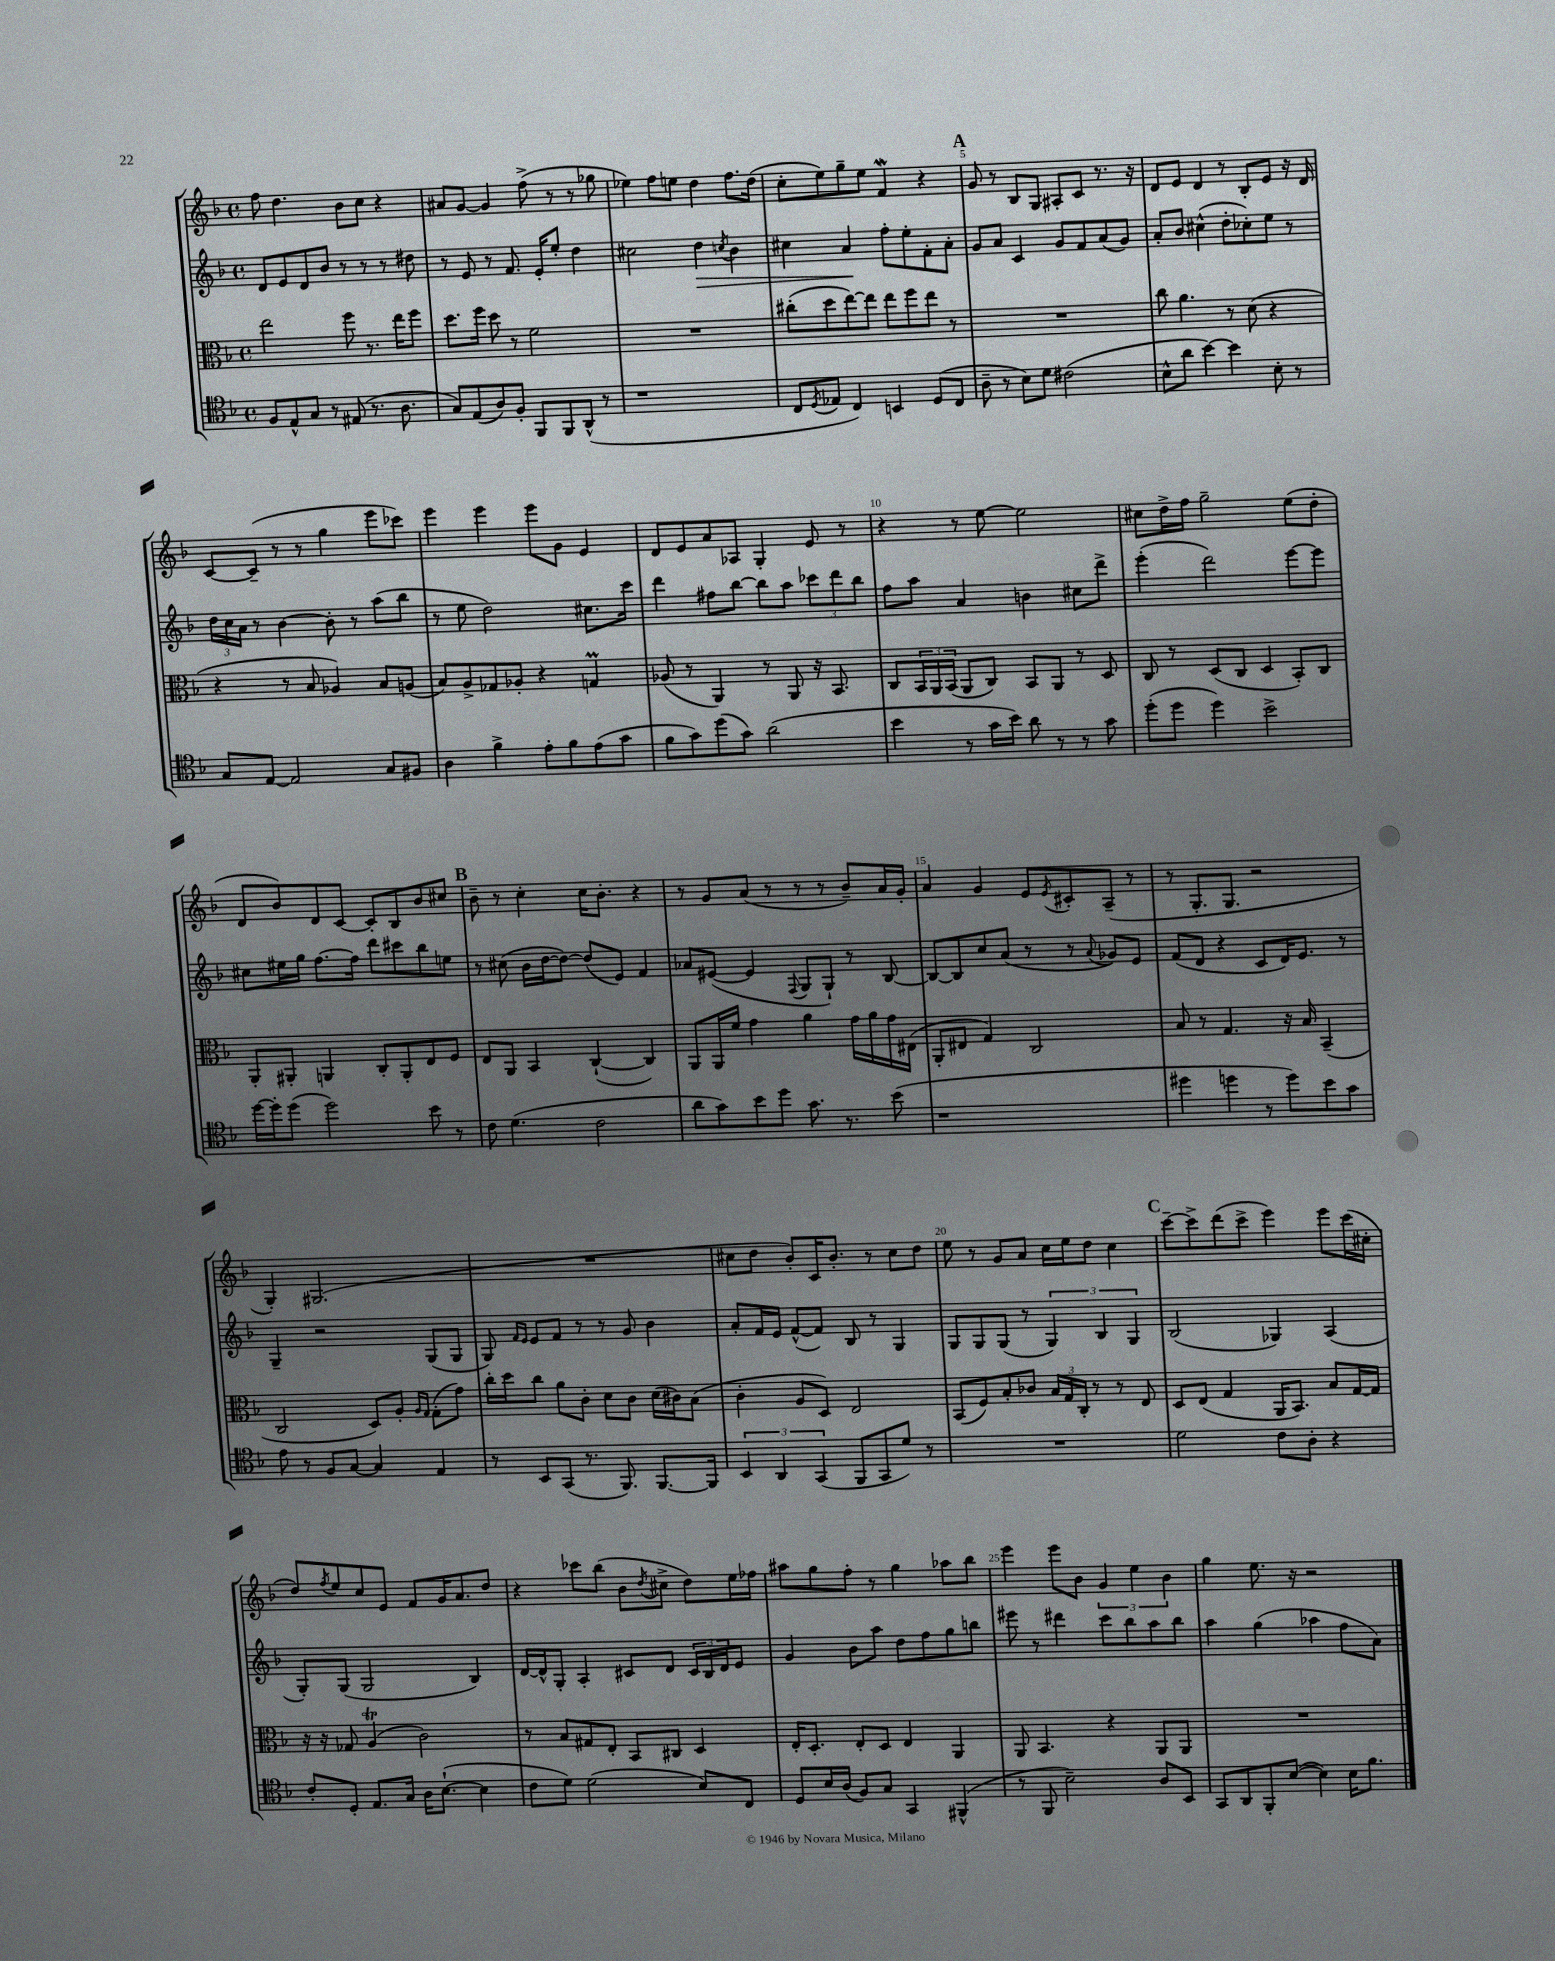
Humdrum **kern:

**kern	**kern	**kern	**dynam	**kern
*part4	*part3	*part2	*part2	*part1
*staff4	*staff3	*staff2	*staff2	*staff1
*clefC4	*clefC3	*clefG2	*	*clefG2
*k[b-]	*k[b-]	*k[b-]	*	*k[b-]
*M4/4	*M4/4	*M4/4	*	*M4/4
*met(c)	*met(c)	*met(c)	*	*met(c)
=1	=1	=1	=1	=1
8F/L	2ee\	8d/L	.	8ff\
8E^^/	.	8e/	.	4.dd\
8G/J	.	8d/	.	.
8r	.	8b-/J	.	.
(8E#X/	8ff\	8r	.	8b-\L
8.r	8.r	8r	.	8cc\J
.	.	8r	.	4r
8.A\	16ee\KL	.	.	.
.	8ff\J	8dd#X\	.	.
=2	=2	=2	=2	=2
8G/L)	8.dd\L	8r	.	8a#X/L
(8E/	.	8e/	.	[8g/J
.	16ff\Jk	.	.	.
8A/)	8dd\	8r	.	4g/]
8F'/J	8r	8.f/	.	.
8FF/L	2f\	.	.	(8ff^\
.	.	16e'/KL	.	.
8FF/	.	8ee'/J	.	8r
(8AA^^/J	.	4dd\	.	8r
8r	.	.	.	8gg-X\
=3	=3	=3	=3	=3
1r	1r	2cc#X\	.	4ee-X\)
.	.	.	.	8ff\L
.	.	.	.	8een\J
!	!	!	!LO:HP:b	!
.	.	4dd\	>	4dd\
.	.	8qccn/	.	.
.	.	4b-\	.	8.ff\L
.	.	.	.	(16dd\Jk
=4	=4	=4	=4	=4
8C/L	(8cc#X'\L	4cc#X\	.	8cc'\L
8qD/	.	.	.	.
8E-X/J	8dd\	.	.	8ee\)
4C/)	[8ee\)	4a/	.	8gg~\
.	8ee\J]	.	.	8ee\J
4BBn/	8ee\L	8ff'\L	]	4fw/
.	8ff\	8ee'\	.	.
(8D/L	8ee\J	8f'\	.	4r
8C/J	8r	8a'\J	.	.
!!LO:REH:place=s1:t=A
=5	=5	=5	=5	=5
8A~\	1r	8g/L	.	8g/
8r	.	8a/J	.	8r
8B-\L)	.	4c/	.	8B-/L
8d\J	.	.	.	8G/J
(2c#X\	.	8g/L	.	8A#X'/L
.	.	8f/	.	8c/J
.	.	(8a/	.	8.r
.	.	8g/J)	.	.
.	.	.	.	16r
=6	=6	=6	=6	=6
8B-^^\L	8cc\	8a'/L	.	8d/L
8a\J	4.a\	8b-/J	.	8e/J
[4b-\)	.	(4cc#X^^\	.	4d/
4b-\]	8r	8dd'\L	.	8r
.	(8d\	8cc-X'\)	.	8B-'/L
8B-'\	4r	8ee\J	.	8e/J
8r	.	8r	.	16r
.	.	.	.	16d/
!!LO:LB:g=z
=7	=7	=7	=7	=7
8G/L	4r	24dd\LL	.	[8c/L
.	.	24cc\	.	.
.	.	24a\JJ	.	.
[8E/J	.	8r	.	(8c~/J]
2E/]	8r	[4b-\	.	8r
.	8B-/	.	.	8r
.	4A-X/)	8b-'\]	.	4gg\
.	.	8r	.	.
8G/L	8B-/L	(8aa\L	.	8eee\L
8F#X/J	(8An/J	8bb-\J	.	8ccc-X\J)
=8	=8	=8	=8	=8
4A\	8B-/L)	8r	.	4eee\
.	8A^/	8ee\	.	.
4f^\	8G-X/	2dd\)	.	4eee\
.	8A-X'/J	.	.	.
8e'\L	4r	.	.	8eee\L
8f\	.	.	.	8g\J
(8e\	4GnM/	8.cc#X\L	.	4e/
8g\J	.	.	.	.
.	.	16ccc\Jk	.	.
=9	=9	=9	=9	=9
8f\L	(8A-X/	4ddd\	.	8d/L
8g\)	8r	.	.	8e/
(8dd\	4AA/)	8ff#X\L	.	8a/
8g\J)	.	[8bb-\J	.	8A-X/J
(2a\	8r	8bb-\L]	.	4G'/
.	8AA/	8aa\J	.	.
.	16r	12ccc-X\L	.	8e/
.	8.BB-/	.	.	.
.	.	12ddd\	.	.
.	.	.	.	8r
.	.	12bb-\J	.	.
=10	=10	=10	=10	=10
4b-\	8C/L	8ff\L	.	4r
.	24BB-/L	8aa\J	.	.
.	24AA/	.	.	.
.	(24BB-/JJ	.	.	.
8r	8AA/L	4a/	.	8r
16g\LL	8C/J)	.	.	[8ee\
16b-\JJ)	.	.	.	.
8a\	8BB-/L	4bn\	.	2ee\]
8r	8AA/J	.	.	.
8r	8r	8cc#X\L	.	.
8g\	8D/	8ddd^\J	.	.
=11	=11	=11	=11	=11
(8dd'\L	8C/	(4eee'\	.	8cc#X\L
8dd\J	8r	.	.	16dd^\L
.	.	.	.	16ff\JJ
4dd\)	(8D/L	2ddd\)	.	2gg~\
.	8C/J	.	.	.
2b-^\	4D/	.	.	.
.	8BB-'/L)	[8eee\L	.	(8ee\L
.	8C/J	8eee\J]	.	8dd'\J
!!LO:LB:g=z
=12	=12	=12	=12	=12
[16dd\LL	8AA'/L	8cc#X\L	.	8d/L
16dd'\J]	.	.	.	.
(8dd\J	8AA#X'/J	16ee#X\L	.	8b-/)
.	.	16gg\JJ	.	.
2dd\)	4AAn/	[8.ff\L	.	8d/
.	.	.	.	[8c/J
.	.	16ff\Jk]	.	.
.	8C'/L	8ddd\L	.	8c'/L]
.	8AA'/	8ccc#X\	.	8B-/
8b-\	8E/	8bb-\	.	8b-/
8r	8F/J	8een\J	.	8cc#X/J
!!LO:REH:place=s1:t=B
=13	=13	=13	=13	=13
8c\	8E/L	8r	.	8b-~\
(4.d\	8AA/J	(8cc#X\	.	8r
.	4BB-/	16b-\LL	.	4cc'\
.	.	[16dd\J	.	.
.	.	8dd\J_)	.	.
2c\	([4C`/	(8dd/L]	.	16cc\KL
.	.	.	.	8.b-'\J
.	.	8e/J)	.	.
.	4C/])	4f/	.	4r
=14	=14	=14	=14	=14
8a\L	8AA/L	8a-X/L	.	8r
8g\)	16AA/L	([8e#X/J	.	8g/L
.	16f/JJ	.	.	.
8b-\	4g\	4e#/]	.	(8a/J
8dd\J	.	.	.	8r
.	.	8qqF/	.	.
8.g\	4a\	8G/L	.	8r
.	.	8G`/J)	.	8r
8.r	.	.	.	.
.	16g\LL	8r	.	8b-~/L)
.	16a\	.	.	.
(8b-\	16g\	[8B-/	.	16a/L
.	(16E#X\JJ	.	.	16g'/JJ
=15	=15	=15	=15	=15
1r	8AA'/L	8B-/L_	.	4a/
.	8E#X/J	8B-/]	.	.
.	4G/)	8cc/	.	4g/
.	.	(8a/J	.	.
.	2C/	8r	.	8e/L
.	.	.	.	8qe/
.	.	8r	.	8c#X'/
.	.	8qqa/	.	.
.	.	8g-X/L)	.	(8A~/J
.	.	8e/J	.	8r
=16	=16	=16	=16	=16
4dd#X\	8B-/	(8f/L	.	8r
.	8r	8d/J	.	8.G'/L
4ddn\	4.G/	4r	.	.
.	.	.	.	8.G/J
8r	.	8c/L	.	2r
8dd\L)	16r	16d/K)	.	.
.	16B-/	8.e/J	.	.
8b-\	(4BB-~/	.	.	.
8g\J	.	8r	.	.
!!LO:LB:g=z
=17	=17	=17	=17	=17
8e\	2C/	4G~/	.	4G'/)
8r	.	.	.	.
8F/L	.	2r	.	(2.G#X/
[8G/J	.	.	.	.
4G/]	8D/L)	.	.	.
.	8A'/J	.	.	.
.	16qqA/LL	.	.	.
.	16qqG/JJ	.	.	.
4E/	(8G'\L	(8G/L	.	.
.	8g\J)	8G/J	.	.
=18	=18	=18	=18	=18
8r	16cc'\LL	8G/)	.	1r
.	16dd\J	.	.	.
.	.	16qqf/LL	.	.
.	.	16qqe/JJ	.	.
8BB-/L	8cc\J	8e/L	.	.
(8GG/J	8a\L	8f/J	.	.
8.r	8c'\J	8r	.	.
.	8d\L	8r	.	.
8.FF/)	.	.	.	.
.	8c\J	8g/	.	.
[8.FF/L	(16d\LL	4b-\	.	.
.	16c#X\J)	.	.	.
.	(8B-\J	.	.	.
16FF/Jk]	.	.	.	.
=19	=19	=19	=19	=19
6BB-/	4c'\	8a'/L	.	8cc#X\L
.	.	16f/L	.	8dd\J
6AA/	.	.	.	.
.	.	16e/JJ	.	.
.	8A/L	([8f^^/L	.	8b-'/L)
(6GG/	.	.	.	.
.	8D/J)	8f/J])	.	16c/K
.	.	.	.	8.b-'/J
8FF/L	2E/	8B-/	.	.
8GG/	.	8r	.	8r
8d/J)	.	4G/	.	8cc#\L
8r	.	.	.	8dd\J
=20	=20	=20	=20	=20
1r	(8BB-/L	8G/L	.	8ee\
.	8F/)	8G/	.	8r
.	8B-'/	(8G/J	.	8g/L
.	8c-X/J	8r	.	8a/J
.	24B-/LL	6G/)	.	16cc\LL
.	24G/	.	.	.
.	.	.	.	16ee\J
.	24C'/JJ	.	.	.
.	8r	.	.	8dd\J
.	.	6B-/	.	.
.	8r	.	.	4cc\
.	.	6G/	.	.
.	8E/	.	.	.
!!LO:REH:place=s1:t=C
=21	=21	=21	=21	=21
2d\	8D/L	(2B-/	.	[8ccc~\L
.	(8E/J	.	.	8ccc^\]
.	4G/	.	.	(8ddd\
.	.	.	.	8ccc^\J
8c\L	16AA/KL	4G-X/)	.	4eee\)
.	8.BB-/J)	.	.	.
8A'\J	.	.	.	.
4r	8B-/L	(4A/	.	8eee\L
.	[16G/L	.	.	(16ccc\L
.	16G/JJ]	.	.	16cc#X'\JJ
!!LO:LB:g=z
=22	=22	=22	=22	=22
8c'/L	16r	8G'/L)	.	8dd/L)
.	16r	.	.	.
.	.	.	.	8qff/
8D'/J	8G-X/	(8G/J	.	8ee/
8.E/L	(4At/	2G/	.	8cc/
.	.	.	.	8e/J
16G/Jk	.	.	.	.
16A\KL	2c\)	.	.	8f/L
([8.B-`\J	.	.	.	.
.	.	.	.	16g/K
.	.	.	.	8.a/
4B-\]	.	4B-/)	.	.
.	.	.	.	8dd/J
=23	=23	=23	=23	=23
8c\L	8r	[16d/LL	.	4r
.	.	16d^^/J]	.	.
8d\J)	8B-/L	8G'/J	.	.
(2d\	8G#X/	4A'/	.	8ccc-X\L
.	8E'/J	.	.	(8bb-\J
.	8BB-/L	8c#X/L	.	8b-\L
.	.	.	.	8qdd/
.	8C#X/J	8d/J	.	8cc#X^\J
8B-/L)	4D/	24c#/LL	.	8dd\L)
.	.	24B-/	.	.
.	.	24d/J	.	.
8C/J	.	8e/J	.	16ee\L
.	.	.	.	16ff-X\JJ
=24	=24	=24	=24	=24
8D/L	16E'/KL	4g/	.	8aa#X\L
.	8.D'/J	.	.	.
16B-/L	.	.	.	8gg\
(16A/JJ	.	.	.	.
8F/L)	8E'/L	8b-\L	.	8ff'\J
8G/J	8D/J	8aa\J	.	8r
4GG/	4E/	8dd\L	.	4gg\
.	.	8ff\	.	.
(4FF#X^^/	4AA/	8gg\	.	8aa-X\L
.	.	8bbn\J	.	8bb-\J
=25	=25	=25	=25	=25
8r	8AA/	8eee#X\	.	4eee\
8FF/	4.BB-/	8r	.	.
2B-~\)	.	4ddd#X\	.	8eee\L
.	.	.	.	8b-\J
.	4r	8ccc\L	.	6g/
.	.	8bb-\	.	.
.	.	.	.	6ee\
8A/L	8AA/L	8aa\	.	.
.	.	.	.	6b-\
8BB-/J	8AA/J	8bb-\J	.	.
=26	=26	=26	=26	=26
8GG/L	1r	4aa\	.	4gg\
8AA/	.	.	.	.
8FF'/	.	(4gg\	.	8.ee\
([8B-/J	.	.	.	.
.	.	.	.	16r
4B-\])	.	4aa-X\	.	2r
16B-\KL	.	8ff\L	.	.
8.f\J	.	.	.	.
.	.	8a\J)	.	.
==	==	==	==	==
*-	*-	*-	*-	*-
